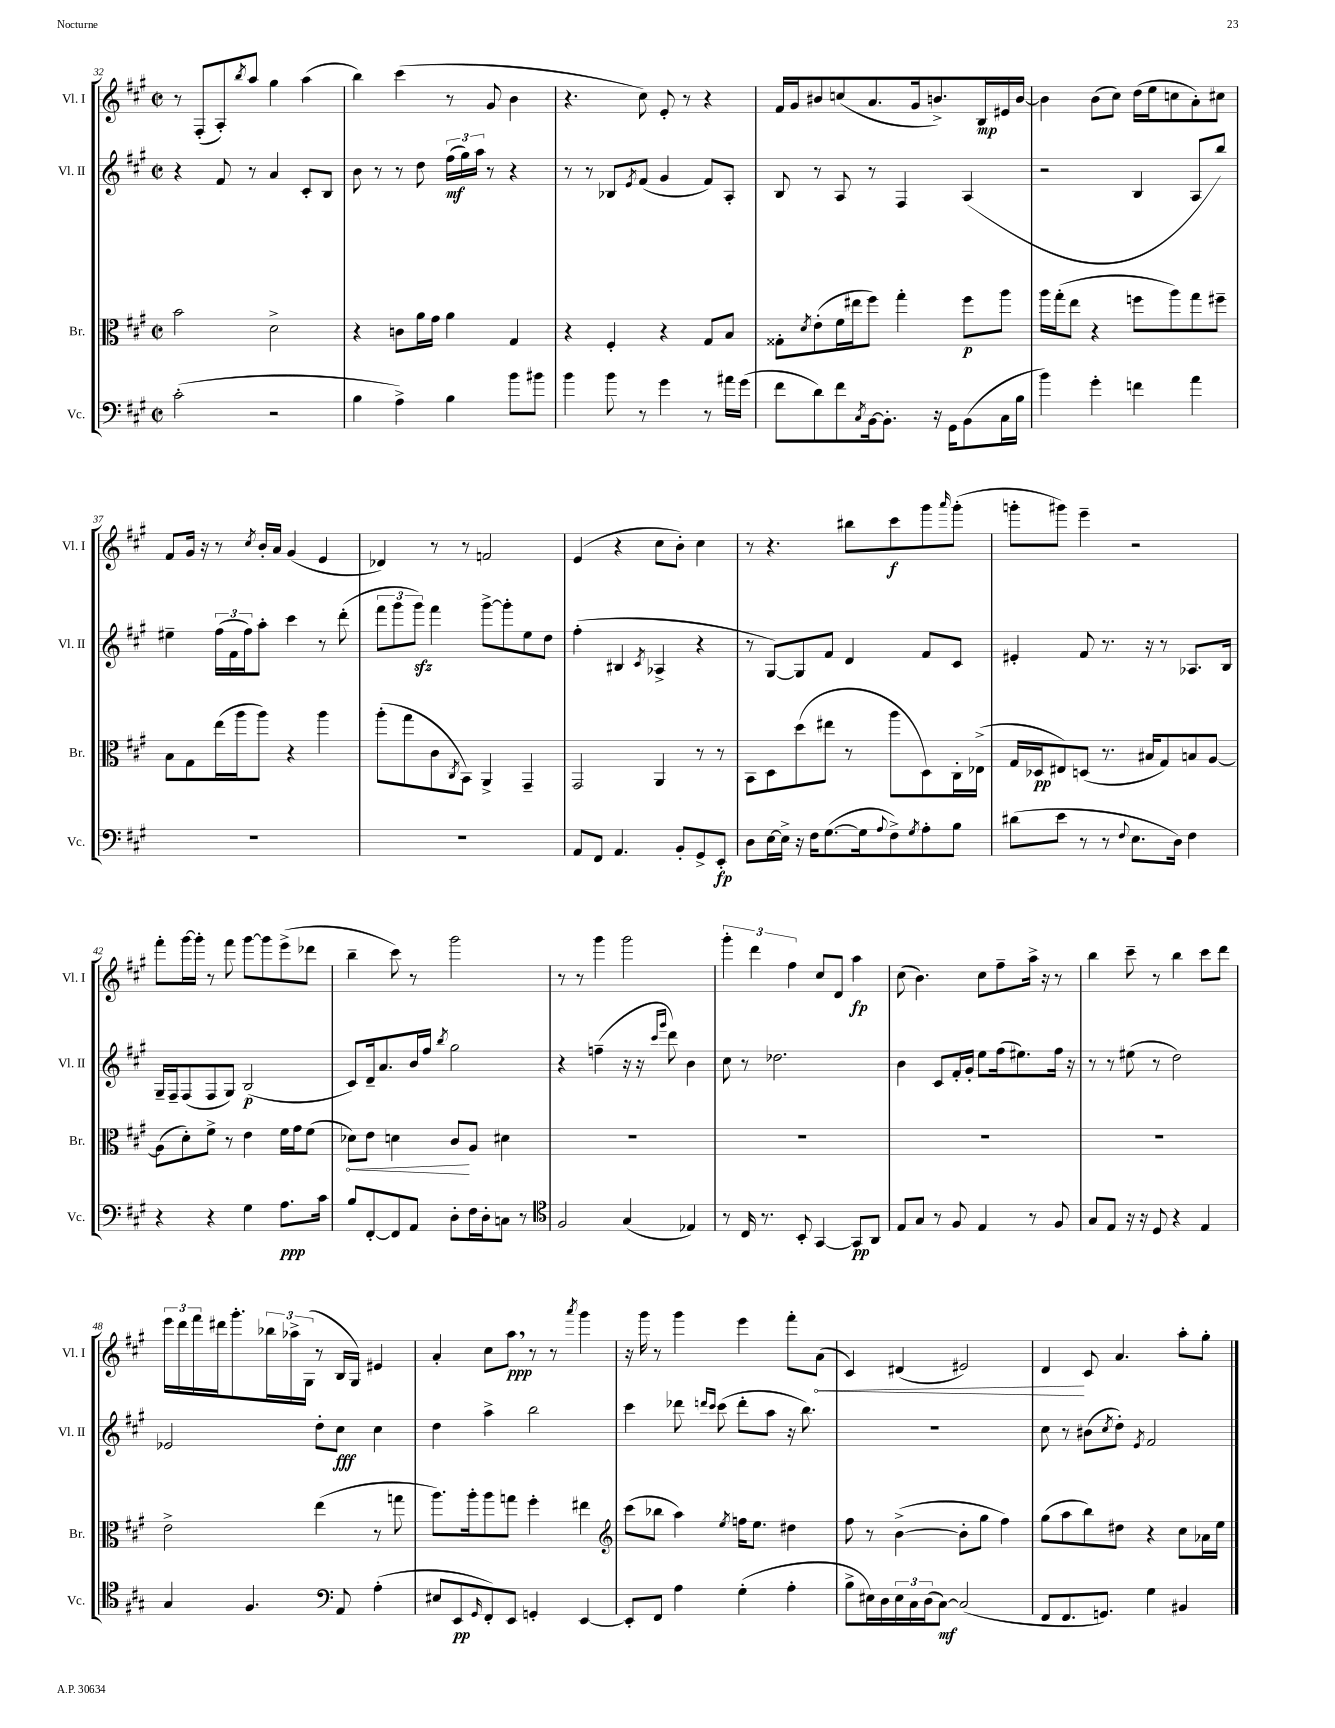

**kern	**kern	**kern	**kern
*staff4	*staff3	*staff2	*staff1
*clefF4	*clefC3	*clefG2	*clefG2
*k[f#c#g#]	*k[f#c#g#]	*k[f#c#g#]	*k[f#c#g#]
*M2/2	*M2/2	*M2/2	*M2/2
*met(c|)	*met(c|)	*met(c|)	*met(c|)
(2c#'	2b	4r	8r
.	.	.	(8F#'
.	.	8f#	8A')
.	.	.	8qbb
.	.	8r	8aa
2r	2d^	4a	4gg#
.	.	8c#'	(4aa
.	.	8B	.
=	=	=	=
4B	4r	8b	4bb)
.	.	8r	.
4A^)	8c	8r	(4ccc#
.	16a	8dd	.
.	16g#	.	.
4B	4a	(24ff#	8r
.	.	24gg#)	.
.	.	24aa	.
.	.	8r	8g#
8b	4G#	4r	4b
8b#	.	.	.
=	=	=	=
4b	4r	8r	4.r
.	.	8r	.
8b	4F#'	8B-	.
.	.	8qe	.
8r	.	(8f#	8cc#)
4g#	4r	4g#	8e'
.	.	.	8r
8r	8G#	8f#)	4r
16a#	8B	8A'	.
(16g#	.	.	.
=	=	=	=
8f#	8G##'	8B	16f#
.	.	.	16g#
.	8qd	.	.
8d)	(8e'	8r	8b#
8f#	16f#	8A	(8cc
.	16ee#	.	.
8qC#	.	.	.
[16BB	8ff#)	8r	8.a
8.BB']	.	.	.
.	4gg#'	4F#	.
.	.	.	16g#
16r	.	.	8.b^)
16GG#	.	.	.
(8BB	8ff#	(4A	.
.	.	.	16B
16C#	8aa	.	16e#
16B	.	.	[16b
=	=	=	=
4b)	16aa	2r	4b]
.	(16gg#'	.	.
.	8ee	.	.
4g#'	4r	.	(8b
.	.	.	8cc#)
4f	8ff	4B	(16dd
.	.	.	16ee
.	8aa)	.	8cc
4a	8gg#	8A	8a')
.	8ff#~	8bb)	8cc#
=	=	=	=
1r	8B	4ee#~	8f#
.	8G#	.	16g#
.	.	.	16r
.	(16ee	(24ff#	8r
.	.	24f#	.
.	16aa	.	.
.	.	24ff#)	.
.	.	.	8qcc#
.	8aa)	8aa'	16b'
.	.	.	16a
.	4r	4ccc#	(4g#
.	4aa	8r	4e
.	.	(8ddd'	.
=	=	=	=
1r	(8aa'	12fff#	4d-)
.	.	12ggg#	.
.	8gg#	.	.
.	.	12ggg#)	.
.	8c#	4fff#	8r
.	8qC#	.	.
.	8BB)	.	8r
.	4AA^	[8ggg#^	2f
.	.	8ggg#']	.
.	4GG#~	8ee	.
.	.	8dd	.
=	=	=	=
8AA	2GG#	(4ff#'	(4e
8FF#	.	.	.
4.AA	.	4B#	4r
.	.	8qc#	.
.	4AA	4A-^	8cc#
8BB'	.	.	8b')
8GG#^	8r	4r	4cc#
8EE'	8r	.	.
=	=	=	=
8D	8BB	8r	8r
[16E	8D	[8G#)	4.r
16E^]	.	.	.
16r	(8dd	8G#]	.
16F#	.	.	.
([8.G#	8ee#	8f#	.
.	8r	4d	8bb#
16G#]	.	.	.
8qqA	.	.	.
8F#^)	8aa	.	8ccc#
8qG#	.	.	.
8A'	8D)	8f#	8ggg#
.	.	.	16qqaaa
8B	16C#'	8c#	(8ggg#'
.	(16E-^	.	.
=	=	=	=
(8d#	16G#	4e#'	8ggg'
.	16D-	.	.
8e	8E#)	.	8ggg#)
8r	(8D	8f#	4eee~
8r	8.r	8.r	.
8qqF#	.	.	.
8.E	.	.	2r
.	16B#	16r	.
.	8G#)	8r	.
16D)	.	.	.
4F#	8B	8.A-	.
.	[8A	.	.
.	.	16B	.
=	=	=	=
4r	(8A]	16G#~	8fff#'
.	.	16F#~	.
.	8d')	(8F#	[16ggg#
.	.	.	16ggg#']
4r	8f#^	8F#	8r
.	8r	8G#)	8fff#
4G#	4e	(2B	[8ggg#
.	.	.	8ggg#]
8.A	16f#	.	(8eee^
.	16g#	.	.
.	(8f#	.	8ddd-
16c#	.	.	.
=	=	=	=
8B	8d-)	8c#)	4bb~
[8FF#'	8e	16d~	.
.	.	8.a	.
8FF#]	4d	.	8ccc#)
8AA	.	16b	8r
.	.	16ff#	.
.	.	8qbb	.
8D'	8c#	2gg#	2ggg#
16F#	8A	.	.
16D'	.	.	.
8C	4d#	.	.
8r	.	.	.
=	=	=	=
*clefC4	*	*	*
2F#	1r	4r	8r
.	.	.	8r
.	.	(4ff~	4ggg#
(4G#	.	16r	2ggg#
.	.	16r	.
.	.	16qqccc#	.
.	.	16qqggg#	.
.	.	8ddd)	.
4E-)	.	4b	.
=	=	=	=
8r	1r	8cc#	6ggg#'
16C#	.	8r	.
.	.	.	6ddd
8.r	.	.	.
.	.	2.dd-	.
.	.	.	6ff#
8BB'	.	.	.
[4GG#	.	.	8cc#
.	.	.	8d
8GG#]	.	.	4aa
8AA	.	.	.
=	=	=	=
8E	1r	4b	(8cc#
8G#	.	.	4.b)
8r	.	8c#	.
8F#	.	16f#'	.
.	.	16g#'	.
4E	.	8ee	8cc#
.	.	(16ff#	8ff#~
.	.	8.ee#)	.
8r	.	.	16aa^
.	.	.	16r
8F#	.	16ff#	8r
.	.	16r	.
=	=	=	=
8G#	1r	8r	4bb
8E	.	8r	.
16r	.	(8ee#	8ccc#~
16r	.	.	.
8D	.	8r	8r
4r	.	2dd)	4bb
4E	.	.	8ccc#
.	.	.	8ddd
=	=	=	=
4G#	2e^	2e-	24eee
.	.	.	24ddd
.	.	.	24fff#
.	.	.	16ddd#
.	.	.	8.ggg#'
4.F#	.	.	.
.	.	.	24bb-
.	.	.	24aa-^
.	.	.	(24G#
.	(4ee	8dd'	8r
*clefF4	*	*	*
8AA	.	8cc#	16B
.	.	.	16G#)
(4A'	8r	4cc#	4e#
.	8gg	.	.
=	=	=	=
8E#	8.aa)	4dd	4a'
8EE	.	.	.
.	16aa'	.	.
16qqGG#	.	.	.
8FF#')	8aa	4aa^	8cc#
8EE	8gg	.	8aa
4GG'	4ff#'	2bb	8r
.	.	.	8r
.	.	.	8qaaa
[4EE	4ee#	.	4ggg#
=	=	=	=
*	*clefG2	*	*
8EE']	(8ccc#	4ccc#	16r
.	.	.	16ggg#
8FF#	8bb-	.	8r
4A	4aa)	8ddd-	4ggg#
.	.	16qqddd	.
.	.	16qqccc#	.
.	.	(8ccc#	.
.	8qee	.	.
(4G#'	16ff	8ddd'	4eee
.	8.ee	.	.
.	.	8aa	.
4A'	4dd#	16r	8fff#'
.	.	8.bb)	.
.	.	.	(8a
=	=	=	=
8B^	8ff#	1r	4c#)
16E#)	8r	.	.
16D	.	.	.
24E#	([4b^	.	(4d#
24C#	.	.	.
(24D	.	.	.
[8C#)	.	.	.
(2C#]	8b']	.	2e#)
.	8gg#	.	.
.	4ff#)	.	.
=	=	=	=
8FF#	(8gg#	8cc#	4d
8.FF#	8aa	8r	.
.	8bb)	(8b#	8c#
8.GG)	.	.	.
.	.	8qcc#	.
.	8dd#	8dd')	4.a
.	.	8qe	.
4G#	4r	2f#	.
4BB#	8cc#	.	8aa'
.	16a-	.	8gg#'
.	16ee	.	.
==	==	==	==
*-	*-	*-	*-
